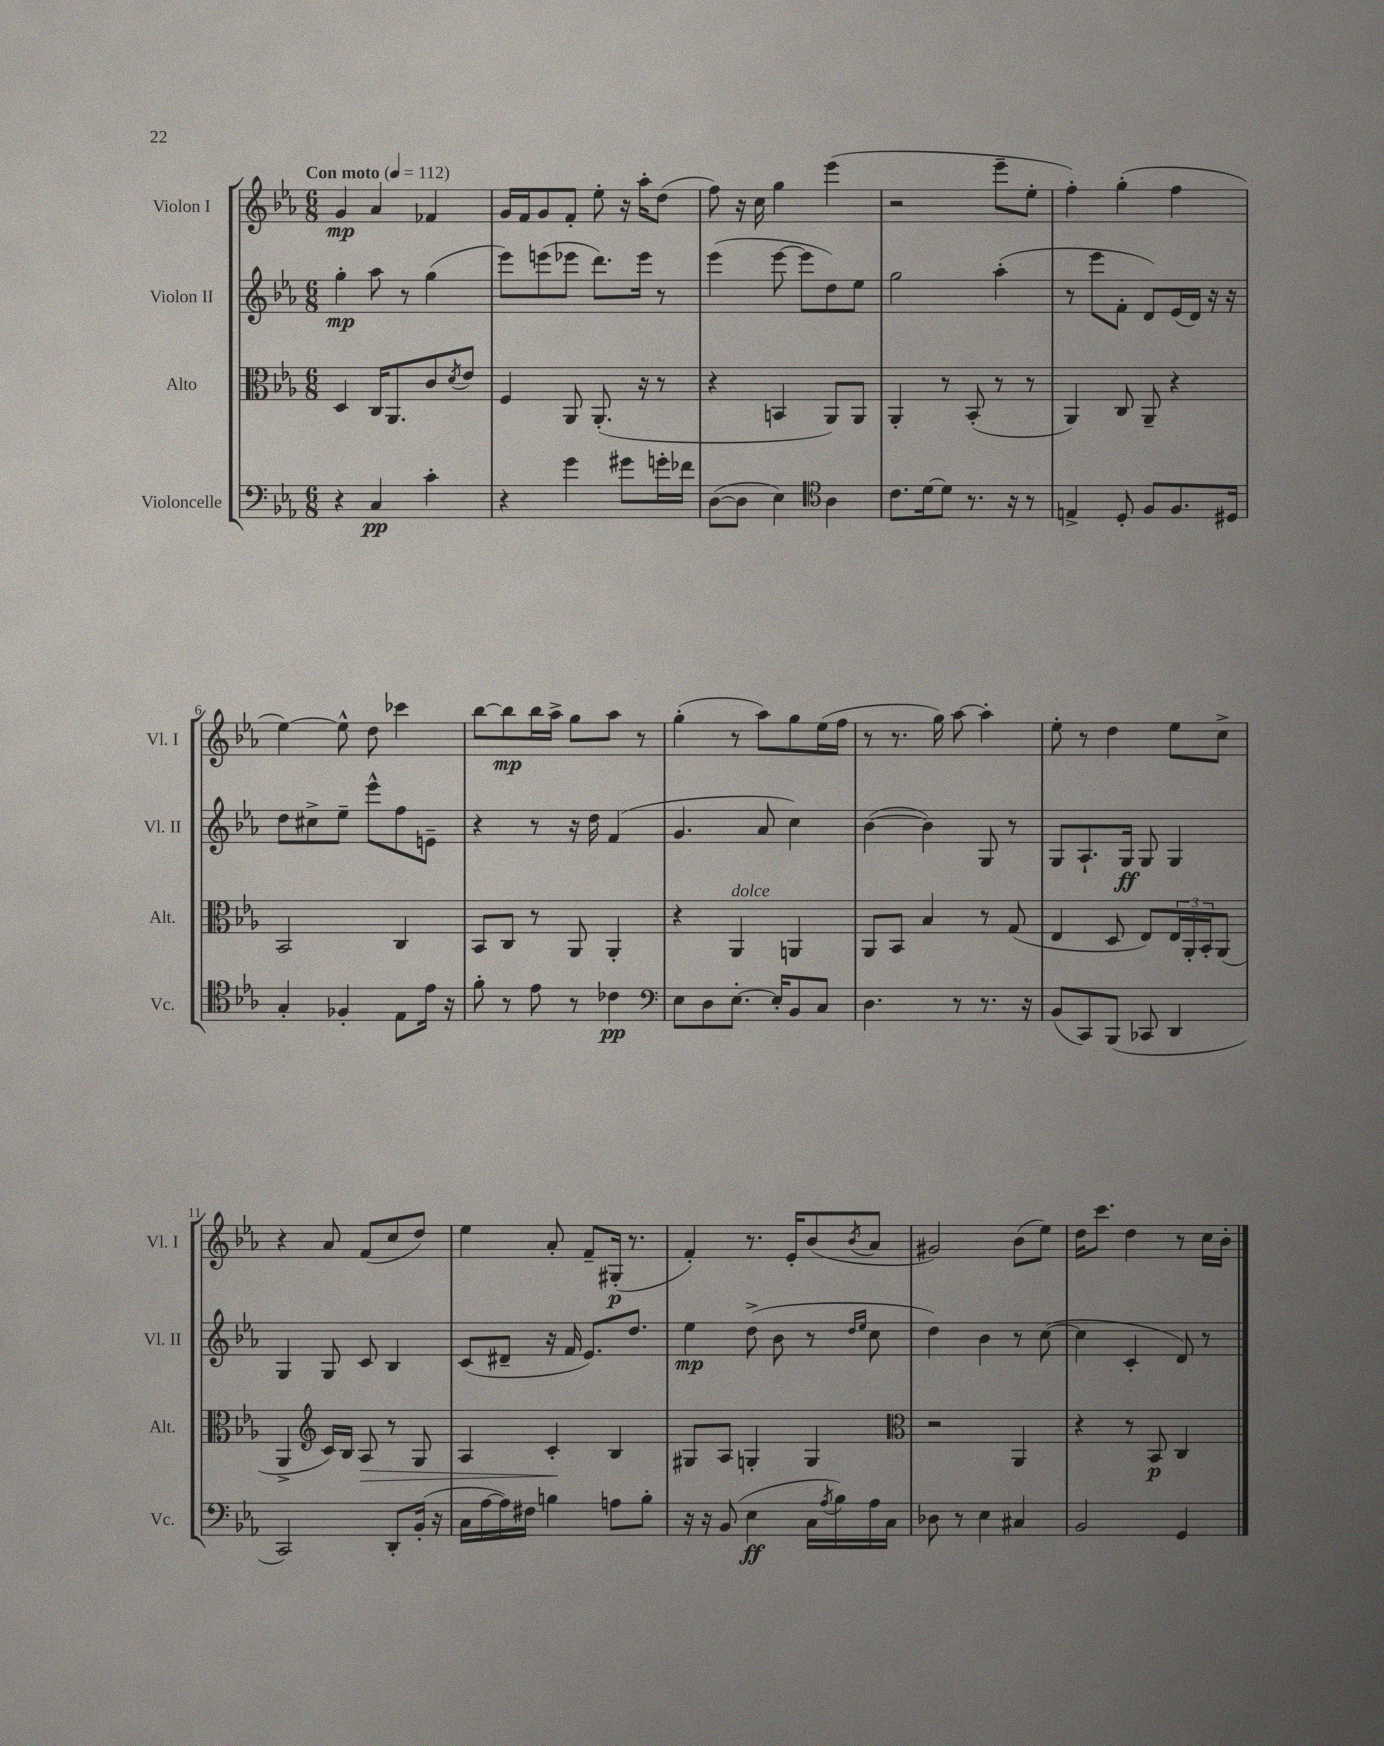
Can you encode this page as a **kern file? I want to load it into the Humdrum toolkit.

**kern	**kern	**kern	**kern
*staff4	*staff3	*staff2	*staff1
*clefF4	*clefC3	*clefG2	*clefG2
*k[b-e-a-]	*k[b-e-a-]	*k[b-e-a-]	*k[b-e-a-]
*M6/8	*M6/8	*M6/8	*M6/8
*MM112	*MM112	*MM112	*MM112
4r	4D	4gg'	4g
4C	16C	8aa-	4a-
.	8.AA-	.	.
.	.	8r	.
4c'	8c	(4gg	4f-
.	8qd	.	.
.	8e-	.	.
=	=	=	=
4r	4F	8eee-)	16g
.	.	.	16f
.	.	(8eee	8g
4g	8AA-	8eee-	8f'
.	(8.AA-'	8.ddd)	8ee-'
8g#	.	.	16r
.	16r	16eee-	16aa-'
16g'	8r	8r	(8dd
16f-	.	.	.
=	=	=	=
([8D	4r	(4eee-	8ff)
8D]	.	.	16r
.	.	.	16cc
4E-)	4BB	[8eee-	4gg
.	.	8eee-]	.
*clefC4	*	*	*
4A-	8AA-)	8dd)	(4eee-
.	8AA-	8ee-	.
=	=	=	=
8.c	4AA-'	2gg	2r
[16d	.	.	.
8d]	8r	.	.
8.r	(8BB-'	.	.
.	8r	(4aa-'	8eee-~
16r	.	.	.
8r	8r	.	8ee-'
=	=	=	=
4E^	4AA-)	8r	4ff')
.	.	8eee-	.
8D'	8C	8f'	(4gg'
8F	8AA-~	8d)	.
8.F	4r	(16e-	4ff
.	.	16d)	.
.	.	16r	.
16D#	.	16r	.
=	=	=	=
4G'	2BB-	8dd	[4ee-)
.	.	8cc#^	.
4F-'	.	8ee-~	8ee-^^]
.	.	8eee-^^	8dd
8E-	4C	8ff	4ccc-
16e-	.	8e~	.
16r	.	.	.
=	=	=	=
8f'	8BB-	4r	[8bb-
8r	8C	.	8bb-]
8e-	8r	8r	16bb-
.	.	.	16aa-^
8r	8AA-	16r	8gg
.	.	16dd	.
4c-	4AA-'	(4f	8aa-
.	.	.	8r
=	=	=	=
*clefF4	*	*	*
8E-	4r	4.g	(4gg'
8D	.	.	.
[8.E-'	4AA-	.	8r
.	.	8a-	8aa-)
16E-']	.	.	.
8BB-	4AA	4cc)	8gg
8C	.	.	(16ee-
.	.	.	16ff
=	=	=	=
4.D	8AA-	([4b-	8r
.	8BB-	.	8.r
.	4B-	4b-])	.
.	.	.	16gg)
8r	.	.	[8aa-
8.r	8r	8G	4aa-']
.	(8G	8r	.
16r	.	.	.
=	=	=	=
(8BB-	4E-	8G	8ee-'
8CC)	.	8.A-`	8r
(8BBB-	8D	.	4dd
.	.	16G	.
8CC-	8E-)	8G	.
4DD	24E-	4G	8ee-
.	24AA-'	.	.
.	24BB-'	.	.
.	(8AA-	.	8cc^
=	=	=	=
2CC)	4AA-^	4G	4r
*	*clefG2	*	*
.	16c)	8G	8a-
.	16B-	.	.
.	8A-	8c	(8f
8DD'	8r	4B-	8cc
(16BB-'	8G	.	8dd)
16r	.	.	.
=	=	=	=
16C	4A-	(8c	4ee-
[16A-	.	.	.
16A-])	.	8d#~	.
16F#	.	.	.
4B	4c'	16r	8a-'
.	.	16f	.
.	.	8.e-)	8f~
8A	4B-	.	(16G#'
.	.	8.dd	8.r
8B'	.	.	.
=	=	=	=
16r	8G#	4ee-	4f')
16r	.	.	.
(8BB-	8A-	.	.
4E-	4G'	(8dd^	8.r
.	.	8b-	.
.	.	.	16e-'
16C	4G	8r	(8b-
8qA-	.	.	.
16B-)	.	.	.
.	.	16qqdd	.
.	.	16qqee-	8qb-
16A-	.	8cc	8a-
16C	.	.	.
=	=	=	=
*	*clefC3	*	*
8D-	2r	4dd)	2g#)
8r	.	.	.
4E-	.	4b-	.
4C#	4AA-	8r	(8b-
.	.	([8cc	8ee-)
=	=	=	=
2BB-	4r	4cc]	16dd
.	.	.	8.ccc
.	8r	4c'	4dd
.	8BB-	.	.
4GG	4C	8d)	8r
.	.	8r	16cc
.	.	.	16b-'
==	==	==	==
*-	*-	*-	*-
